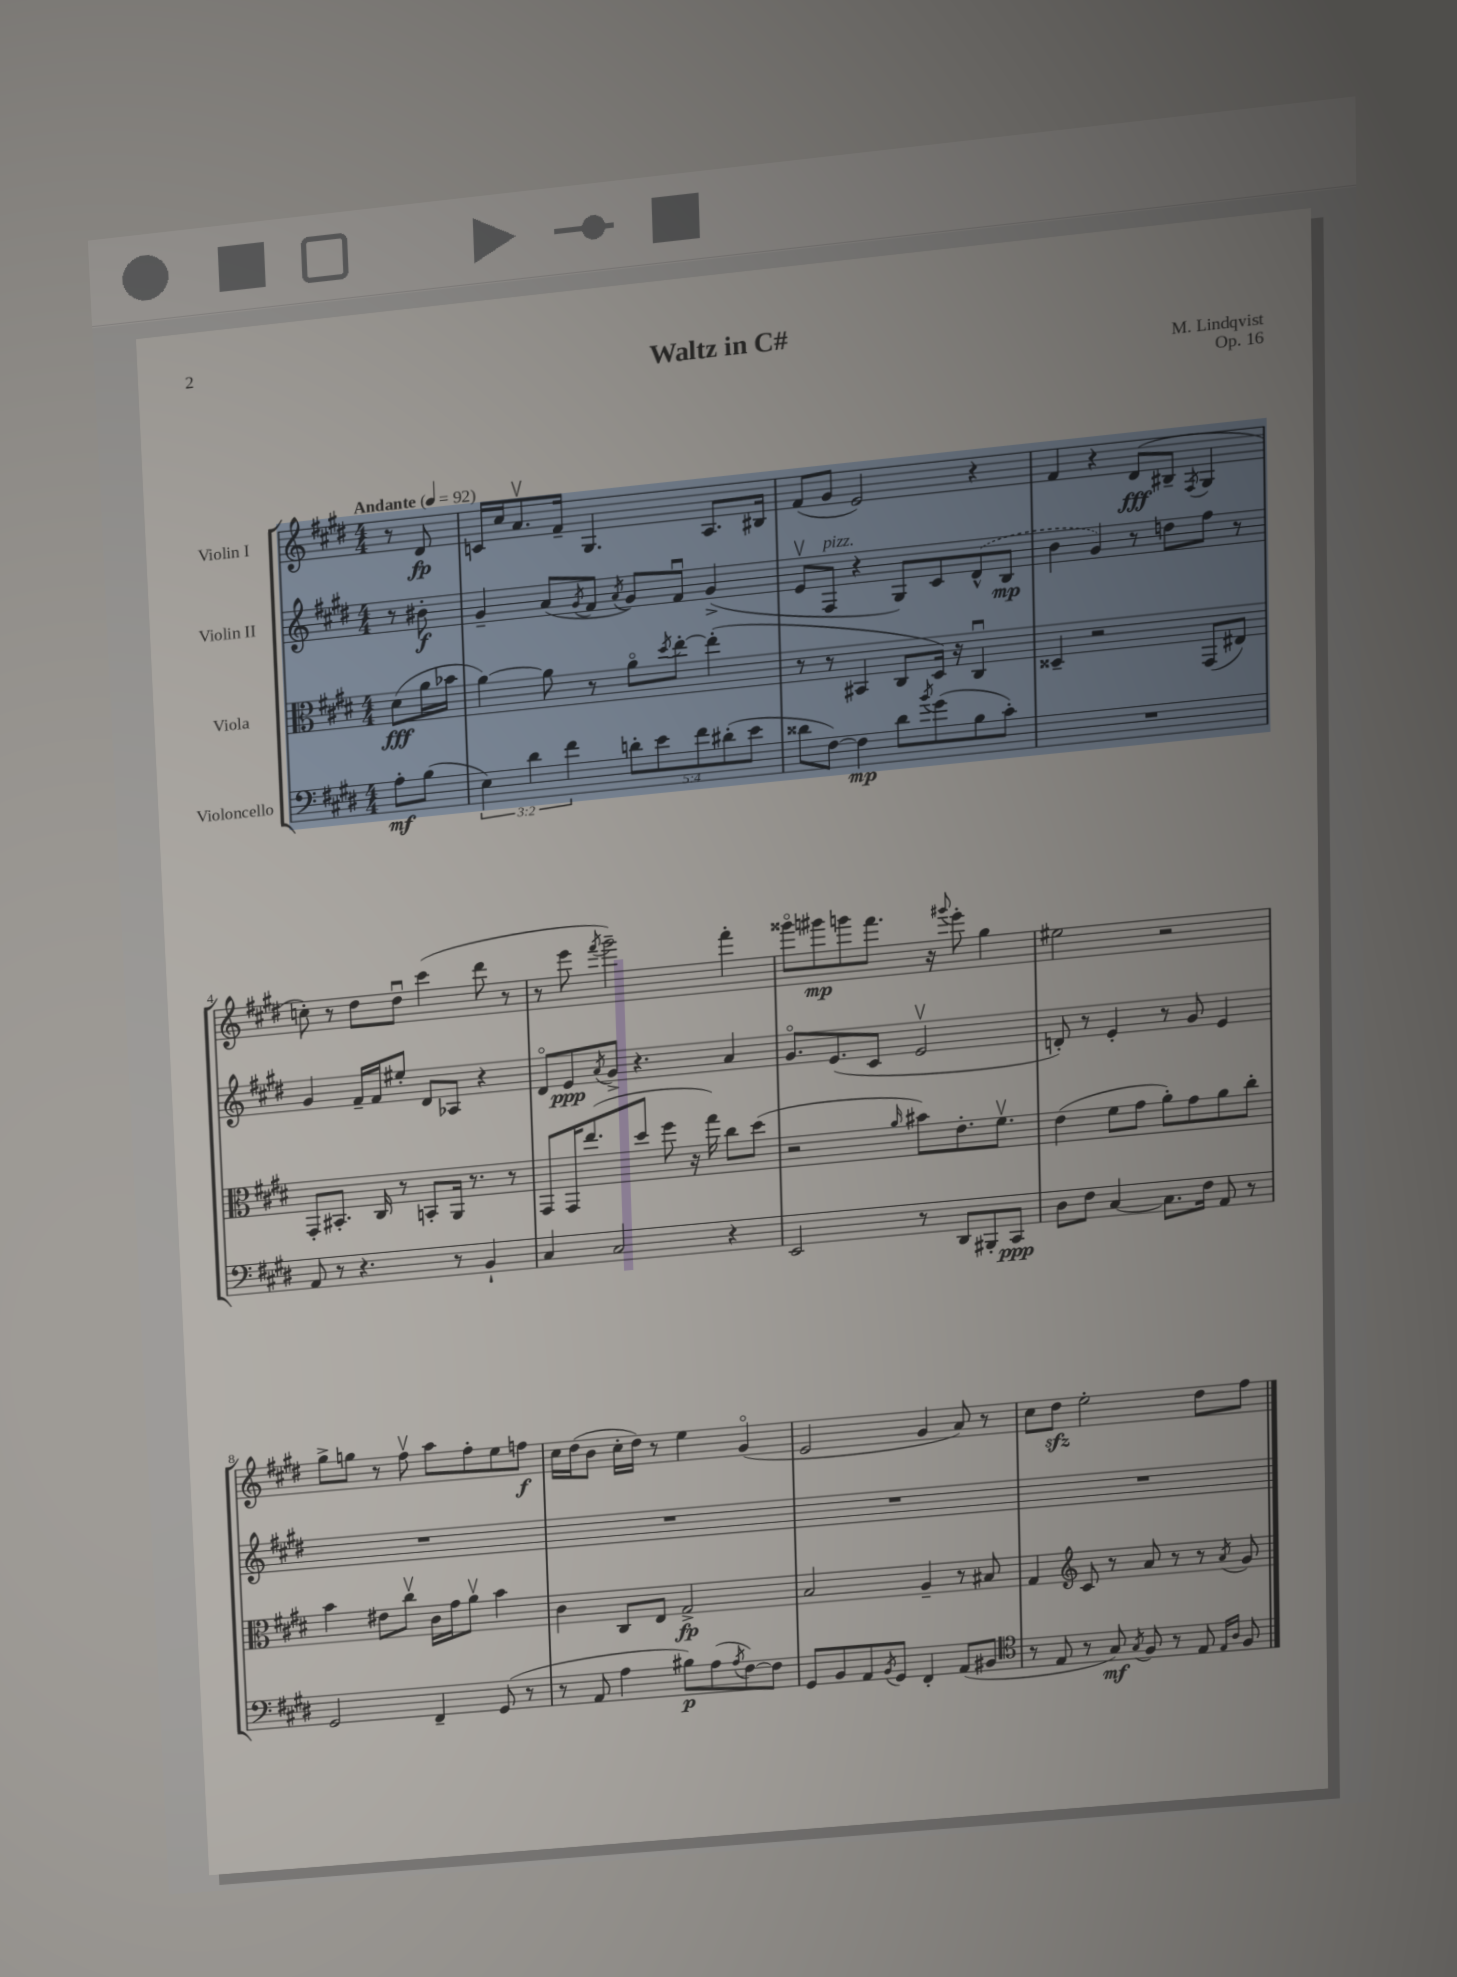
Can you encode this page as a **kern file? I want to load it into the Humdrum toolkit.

**kern	**kern	**kern	**kern
*staff4	*staff3	*staff2	*staff1
*clefF4	*clefC3	*clefG2	*clefG2
*k[f#c#g#d#]	*k[f#c#g#d#]	*k[f#c#g#d#]	*k[f#c#g#d#]
*M4/4	*M4/4	*M4/4	*M4/4
*MM92	*MM92	*MM92	*MM92
8A'	(8d#	8r	8r
(8B	16a	8b#'	8d#
.	16b-	.	.
=	=	=	=
6E)	[4a)	4g#~	16c
.	.	.	16cc#
.	.	.	8.av
6d#	.	.	.
.	8a]	(8a	.
.	.	.	16f#~
6f#	.	.	.
.	.	8qg#	.
.	8r	8f#	4.G#
.	.	8qa	.
10d'	8ao	8g#)	.
10e	.	.	.
.	8qdd#	.	.
.	[8ee'	8f#u	.
10f#	.	.	.
.	(4ee']	(4g#^	8.A
(10d#'	.	.	.
10e	.	.	.
.	.	.	16B#
=	=	=	=
8d##	8r	8ev	(8f#
[8F#)	8r	8F#	8g#
4F#]	4BB#	4r	2e)
8d##	8C#	8G#)	.
8qb	.	.	.
(8g#	16D#)	8c#	.
.	16r	.	.
8B	4C#u	(8d#^^	4r
8c#')	.	8B	.
=	=	=	=
1r	4D##~	4b	4f#
.	2r	4g#)	4r
.	.	8r	(8d#
.	.	8dd	8B#~
.	.	.	8qF#
.	(8GG#	8ff#	4G#
.	8E#)	8r	.
=	=	=	=
8AA	8GG#'	4g#	8cc')
8r	8.BB#'	.	8r
4.r	.	16f#~	8dd#
.	16C#	16f#	.
.	8r	8ee#'	8dd#u
.	8BB'	8d#	(4ccc#
8r	16AA	8A-	.
.	8.r	.	.
4BB`	.	4r	8ddd#
.	8r	.	8r
=	=	=	=
4C#	8GG#	8d#o	8r
.	16GG#	8e	8eee
.	(8.ee	.	.
.	.	8qa	8qfff#
2C#	.	8g#^	2ggg#~)
.	8dd#	4.r	.
.	8ff#	.	.
.	16r	.	.
.	16gg#)	.	.
4r	8cc#	4a	4fff#'
.	(8dd#	.	.
=	=	=	=
2EE	2r	8.g#o	8ggg##o
.	.	.	8ggg#
.	.	(8.e	.
.	.	.	8ggg
.	.	8c#	8.fff#
.	16qqa	.	.
8r	8b#)	2ev	.
.	.	.	16r
.	.	.	8qqggg#
8DD#	8.e'	.	8eee'
8BBB#'	.	.	4gg#
.	8.f#v	.	.
8CC#	.	.	.
=	=	=	=
8D#	(4e	8d')	2ee#
8F#	.	8r	.
[4C#	8f#	4e'	.
.	8g#	.	.
8.C#]	8a')	8r	2r
.	8g#	8g#	.
16F#	.	.	.
8AA	8a	4e	.
8r	8cc#'	.	.
=	=	=	=
2GG#	4b	1r	8gg#^
.	.	.	8gg
.	8e#	.	8r
.	8cc#v	.	8ff#v
4FF#~	16c#	.	8aa
.	16g#	.	.
.	8av	.	8ff#'
(8GG#	4b	.	8ee
8r	.	.	8ff
=	=	=	=
8r	4c#	1r	16cc#
.	.	.	(16dd#
8AA	.	.	8b
4A	8C#	.	16cc#'
.	.	.	16dd#)
.	8E	.	8r
8B#)	2G#^	.	4ee
(8A	.	.	.
8qA	.	.	.
[8F#)	.	.	(4g#o
8F#]	.	.	.
=	=	=	=
8GG#	2B	1r	2e
8BB	.	.	.
8AA	.	.	.
8qBB	.	.	.
8GG#	.	.	.
4FF#'	4A~	.	4g#
(8AA	8r	.	8a)
8BB#	8B#	.	8r
=	=	=	=
*clefC4	*	*	*
8r	4G#	1r	8cc#
8E	.	.	8dd#
*	*clefG2	*	*
8r	8c#	.	2ee'
8G#)	8r	.	.
8qG#	.	.	.
8F#	8a	.	.
8r	8r	.	.
8E	8r	.	8dd#
16qqE	.	.	.
16qqA	8qa	.	.
8F#	8g#	.	8ff#
==	==	==	==
*-	*-	*-	*-
